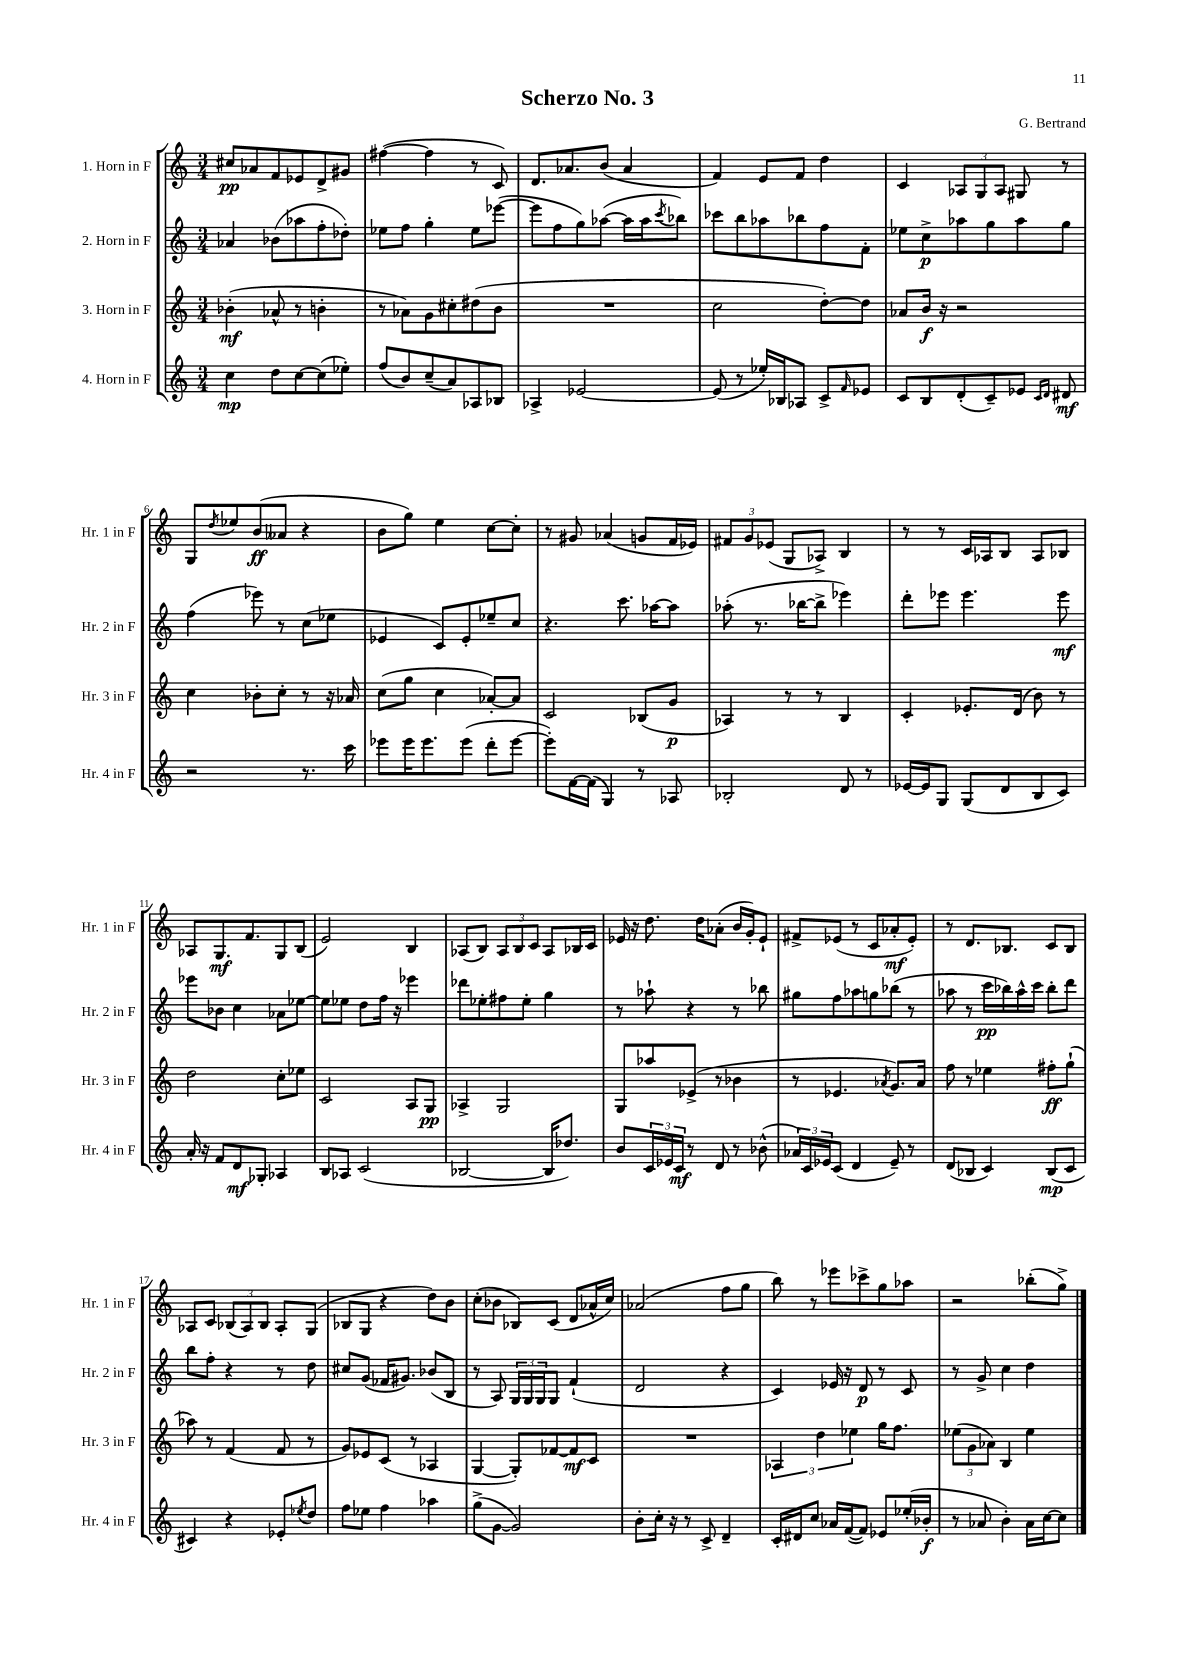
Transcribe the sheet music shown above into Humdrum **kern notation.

**kern	**kern	**kern	**kern
*staff4	*staff3	*staff2	*staff1
*clefG2	*clefG2	*clefG2	*clefG2
*k[]	*k[]	*k[]	*k[]
*M3/4	*M3/4	*M3/4	*M3/4
4cc	(4b-'	4a-	8cc#
.	.	.	8a-
8dd	8a-^^	(8b-	8f
[8cc	8r	8aa-	8e-
(8cc]	4b'	8ff'	8d^
8ee-')	.	8dd-')	8g#
=	=	=	=
(8ff	8r	8ee-	([4ff#
8b)	8a-)	8ff	.
(8cc~	8g	4gg'	4ff#]
8a)	8cc#'	.	.
8A-	(8dd#	8ee-	8r
8B-	8b	([8eee-	8c)
=	=	=	=
4A-^	2.r	8eee-]	8.d
.	.	8ff	.
.	.	.	8.a-
[2e-	.	8gg)	.
.	.	([8aa-	(8b
.	.	16aa-]	4a-
.	.	16aa-	.
.	.	8qccc	.
.	.	8bb-)	.
=	=	=	=
(8e-]	2cc	8ccc-	4f)
8r	.	8bb	.
16ee-')	.	8aa-	8e
16B-	.	.	.
8A-	.	8bb-	8f
8c^	[8dd')	8ff	4dd
16qqf	.	.	.
8e-	8dd]	8f'	.
=	=	=	=
8c	8a-	8ee-	4c
8B	16b	8cc^	.
.	16r	.	.
(8d'	2r	8aa-	12A-
.	.	.	12G
8c~)	.	8gg	.
.	.	.	12A-
8e-	.	8aa-	8G#
16qqc	.	.	.
16qqd	.	.	.
8d#	.	8gg	8r
=	=	=	=
2r	4cc	(4ff	8G
.	.	.	8qdd
.	.	.	8ee-
.	8b-'	8eee-)	(8b
.	8cc'	8r	8a--
8.r	8r	(8cc	4r
.	16r	8ee-	.
16ccc	16a-	.	.
=	=	=	=
8eee-	(8cc	4e-	8b
16eee-	8gg	.	8gg)
8.eee-	.	.	.
.	4cc	8c)	4ee
(8eee-	.	8e-'	.
8ddd'	[8a-')	8ee-~	[8cc
[8eee-	8a-]	8cc	8cc']
=	=	=	=
8eee-'])	2c	4.r	8r
[16f	.	.	8g#
(16f]	.	.	.
4G)	.	.	(4a-
.	.	8.ccc	.
8r	(8B-	.	8g
.	.	[16aa-	.
8A-	8g	8aa-]	16f
.	.	.	16e-)
=	=	=	=
2B-'	4A-)	(8aa-'	12f#
.	.	.	12g
.	.	8.r	.
.	.	.	(12e-
.	8r	.	8G
.	.	[16bb-	.
.	8r	8bb-^]	8A-^)
8d	4B	4eee-)	4B
8r	.	.	.
=	=	=	=
[16e-	4c'	8ddd'	8r
16e-]	.	.	.
8G	.	8eee-	8r
(8G	8.e-'	4.eee-	16c
.	.	.	16A-
8d	.	.	8B
.	(16d	.	.
8B	8b)	.	8A-
8c)	8r	8eee-	8B-
=	=	=	=
16a'	2dd	8eee-	8A-
16r	.	.	.
8f	.	8b-	8.G
8d	.	4cc	.
.	.	.	8.f
8G-'	.	.	.
4A-	8cc'	8a-	8G
.	8ee-	[8ee-	(8B
=	=	=	=
8B	2c	8ee-]	2e)
8A-	.	8ee-	.
(2c	.	8dd	.
.	.	16ff	.
.	.	16r	.
.	8A	4eee-	4B
.	8G	.	.
=	=	=	=
[2B-	4A-^	8ddd-	(8A-
.	.	8ee-'	8B)
.	2G	8ff#	12A-
.	.	.	12B
.	.	8ee-'	.
.	.	.	12c
16B-]	.	4gg	8A-
8.dd-)	.	.	.
.	.	.	16B-
.	.	.	16c
=	=	=	=
8b	8G	8r	16e-
.	.	.	16r
24c	8aa-	8aa-`	8.dd
24e-	.	.	.
24c	.	.	.
8r	(8e-^	4r	.
.	.	.	16dd
8d	8r	.	(8a-'
8r	4b-	8r	16b
.	.	.	16g')
(8b-^^	.	8bb-	8e-`
=	=	=	=
24a-)	8r	8gg#	8f#^
24c	.	.	.
24e-	.	.	.
(8c	4.e-	8ff	(8e-
4d	.	8aa-	8r
.	.	8gg	8c
.	8qa-	.	.
8e-~)	8.g)	(8bb-	8a-'
8r	.	8r	8e-')
.	16a-	.	.
=	=	=	=
(8d	8ff	8aa-	8r
8B-	8r	8r	8.d
4c)	4ee-	16ccc	.
.	.	16bb-)	8.B-
.	.	16aa-^^	.
.	.	16ccc	.
(8B-	8ff#'	8bb-'	8c
8c	(8gg`	8ddd	8B-
=	=	=	=
4c#)	8aa-)	8bb	8A-
.	8r	8ff'	8c
4r	(4f	4r	(12B-
.	.	.	12A-)
.	.	.	12B-
8e-'	8f	8r	8A-'
8qee-	.	.	.
8dd	8r	8dd	(8G
=	=	=	=
8ff	8g)	8cc#	8B-
8ee-	8e-	(8g	8G
4ff	(8c	16f-	4r
.	.	8.g#)	.
.	8r	.	.
4aa-	4A-	(8b-	8dd)
.	.	8B	8b
=	=	=	=
(8gg^	[4G	8r	(8cc'
[8g	.	8A)	8b-
2g])	8G'])	24G	8B-)
.	.	24G	.
.	.	24G	.
.	[8f-	8G	(8c
.	8f-]	(4f`	8d
.	8c	.	16a-^^
.	.	.	16cc)
=	=	=	=
8b'	2.r	2d	(2a-
16cc'	.	.	.
16r	.	.	.
8r	.	.	.
8c^	.	.	.
4d~	.	4r	8ff
.	.	.	8gg
=	=	=	=
16c'	6A-	4c)	8bb)
16d#	.	.	.
8cc	.	.	8r
.	6dd	.	.
16a-	.	16e-	8eee-
([16f	.	16r	.
.	6ee-	.	.
8f])	.	8d	8ccc-^
8e-	16gg	8r	8gg
.	8.ff	.	.
(16ee-'	.	8c	8aa-
16b-'	.	.	.
=	=	=	=
8r	(12ee-	8r	2r
.	12g	.	.
8a-	.	8g^	.
.	12a-)	.	.
4b')	4B	4cc	.
16a-	4ee-	4dd	(8bb-'
[16cc	.	.	.
8cc]	.	.	8gg^)
==	==	==	==
*-	*-	*-	*-
